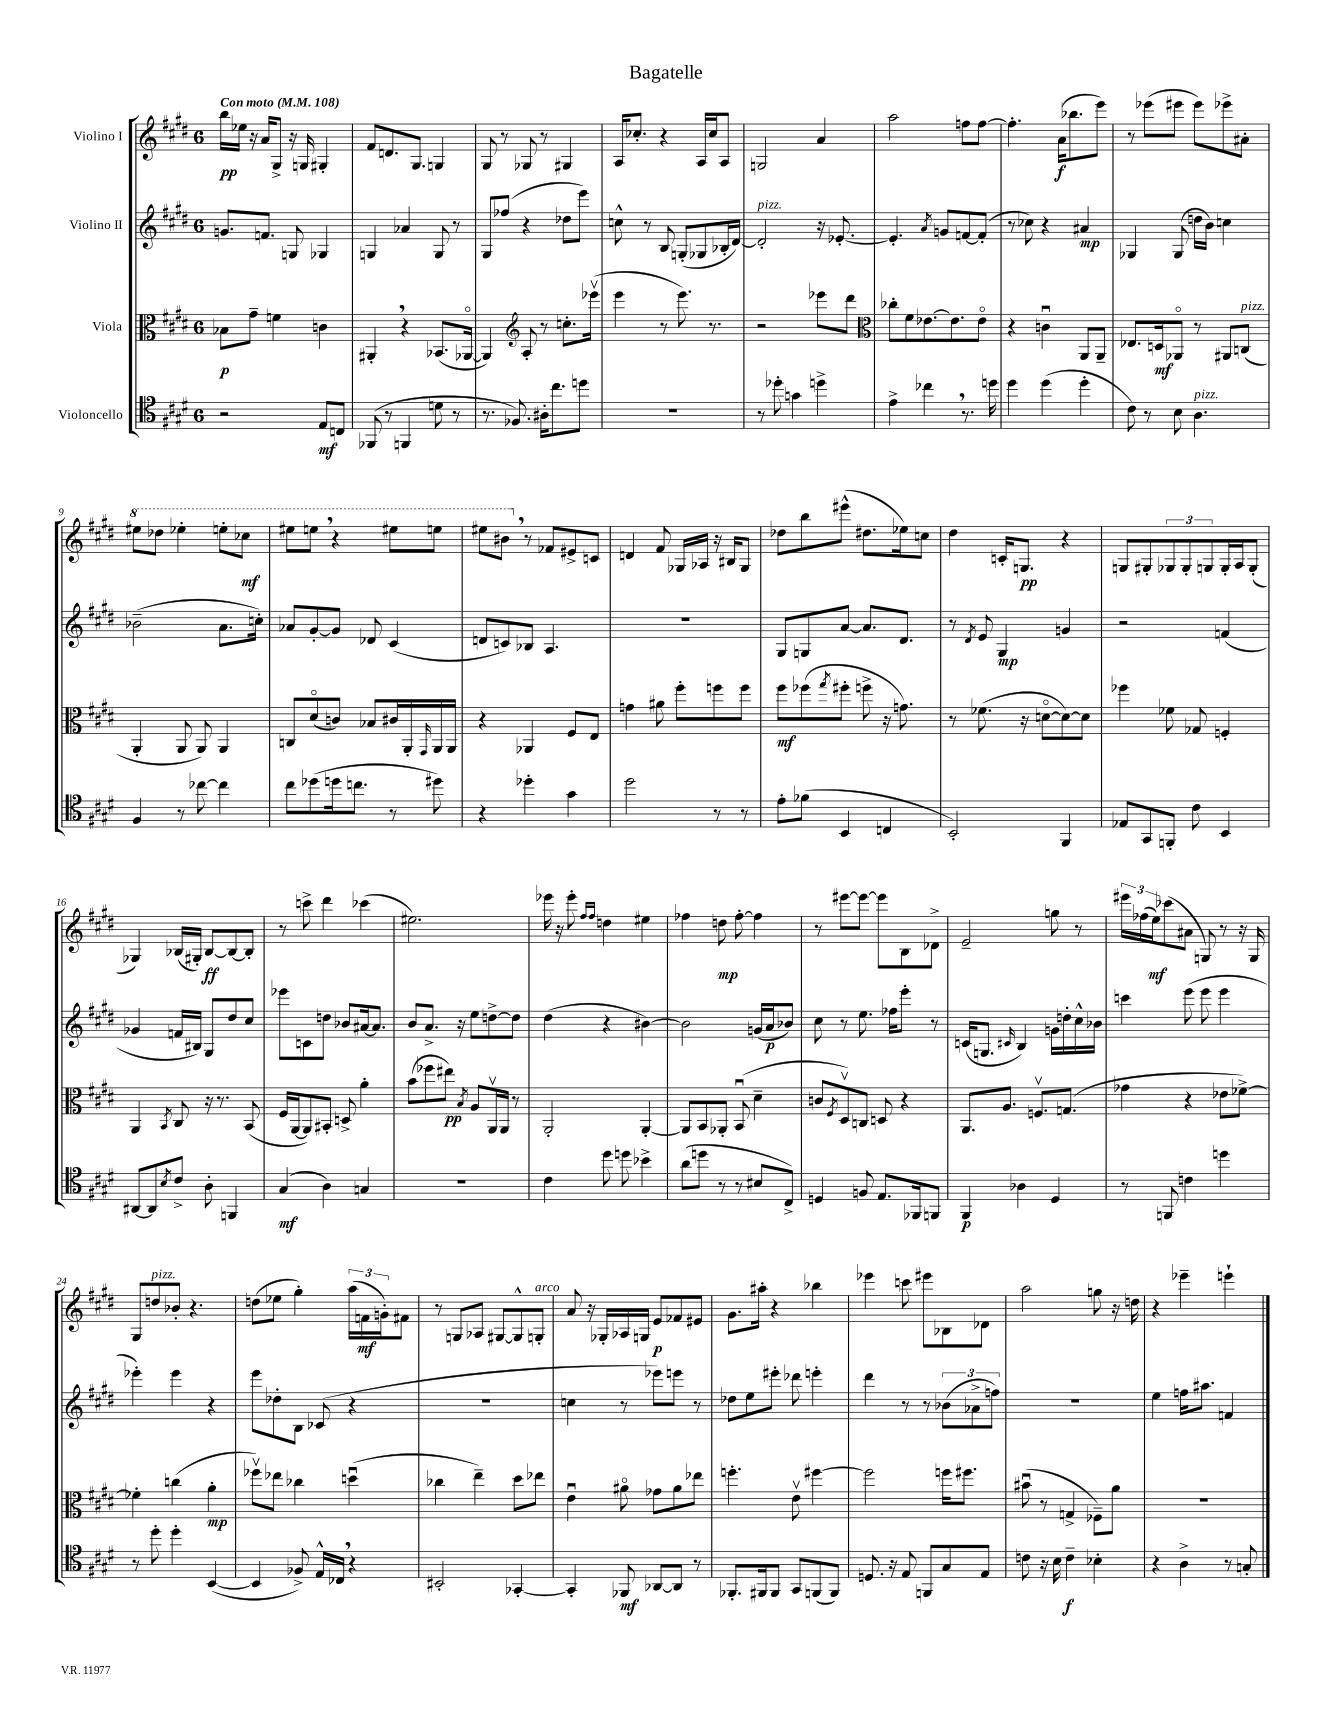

**kern	**kern	**kern	**kern
*staff4	*staff3	*staff2	*staff1
*clefC4	*clefC3	*clefG2	*clefG2
*k[f#c#g#d#]	*k[f#c#g#d#]	*k[f#c#g#d#]	*k[f#c#g#d#]
*M6/8	*M6/8	*M6/8	*M6/8
*MM108	*MM108	*MM108	*MM108
2r	8B-	8.g	16bb
.	.	.	16ee-
.	8g#~	.	16r
.	.	8.f	16a
.	4f	.	8G#^
.	.	8G	16r
.	.	.	16G
8E	4c	4G-	4G#'
8C	.	.	.
=	=	=	=
(8FF-	4AA#'	4G	8f#
8r	.	.	8.d
4FF	4r	4a-	.
.	.	.	8.G#
8d	(8.BB-	8G	4G
8r	.	8r	.
.	[16AA-o	.	.
=	=	=	=
8.r	4AA-])	8G#	8G#
.	.	(8ff-	8r
8.F-)	.	.	.
*	*clefG2	*	*
.	8A'	4r	8G-
16A#'	8r	.	8r
8.cc#	.	.	.
.	8.cc'	8dd-	4G#
8dd	.	8eee)	.
.	(16eee-v	.	.
=	=	=	=
2.r	4eee	8cc^^	16A
.	.	.	8.cc-'
.	.	8r	.
.	8r	8B	4r
.	8.eee)	(8G'	.
.	.	8G-	16A
.	8.r	.	16cc-
.	.	16B-'	8A
.	.	[16d#)	.
=	=	=	=
8r	2r	2d#']	2G
8dd-'	.	.	.
4g	.	.	.
4dd^	8eee-	16r	4a
.	.	[8.e-'	.
.	8ddd#	.	.
=	=	=	=
*	*clefC3	*	*
4e^	8cc-'	4.e-']	2aa
.	8f#	.	.
4cc-	[8.e-	.	.
.	.	8qa	.
.	.	8g	.
.	8.e-]	.	.
8.r	.	[8f	8ff
.	8e-o	(8f']	[8ff
16dd	.	.	.
=	=	=	=
4dd#	4r	8r	4.ff']
.	.	8cc-)	.
(4dd#	4cu	4r	.
.	.	.	(16a
.	.	.	8.bb-
4dd#'	8AA	4a#	.
.	8AA~	.	8eee)
=	=	=	=
8c#)	8.E-	4G-	8r
8r	.	.	(8eee-
.	16D	.	.
8B	8AA-o	(8G-	8eee#
4.A	8r	16dd	8eee#)
.	.	16b)	.
.	8AA#	4cc	8eee-^
.	(8C	.	8a#'
=	=	=	=
4F#	4AA'	(2b-~	8eee#
.	.	.	8ddd-
8r	8AA	.	4eee-'
[8cc-	8AA)	.	.
4cc-]	4AA	8.a	8eee'
.	.	.	8ccc-
.	.	16cc')	.
=	=	=	=
8cc#	8C	8a-	8eee#
(8dd-	(8d#o	[8g#'	8eee
16dd	8c)	8g#]	4r
8.cc	.	.	.
.	8B-	8d-	.
8r	16c#	(4c#	8eee#
.	16AA'	.	.
.	16qqGG#	.	.
8dd#)	16AA	.	8eee
.	16AA	.	.
=	=	=	=
4r	4r	8d	8eee#
.	.	8c)	8bb#
4dd-'	4AA-	8B-	8r
.	.	4.A	8f-
4g#	8F#	.	8e#^
.	8E	.	8c
=	=	=	=
2dd#	4g	2.r	4d
.	8a#	.	8f#
.	8ff#'	.	16G-
.	.	.	16A-
8r	8ff	.	16r
.	.	.	16B#
8r	8ff	.	8G-
=	=	=	=
8e'	8ff#	8G#	8dd-
(8f-	(8ff-	8G	8bb
.	8qgg#	.	.
4BB	8ff#'	[8a	(8eee#^^
.	8ff^	8.a]	8.dd#
4C	16r	.	.
.	8.g)	8.d#	16ee-)
.	.	.	8cc
=	=	=	=
2BB')	8r	8r	4dd#
.	.	8qd#	.
.	(8.f-	8e	.
.	.	4G#	16c'
.	16r	.	8.G
.	[8do	.	.
4FF#	8d_)	4g	4r
.	8d]	.	.
=	=	=	=
8E-	4ff-	2r	8G
8GG#	.	.	8G#'
8FF'	8f-	.	12G-
.	.	.	12G-'
8c#	8G-	.	.
.	.	.	12G
4BB	4F'	(4f	16G'
.	.	.	16A
.	.	.	(8G'
=	=	=	=
[8AA#	4AA	4g-	4G-)
8AA#]	.	.	.
8qB	8qBB	.	.
8c#^	8C#	16f	(16B-
.	.	16B#)	16G#')
8A'	16r	8G#	[8B-
.	8.r	.	.
4FF	.	8dd#	8B-_
.	(8BB	8cc#	8B-']
=	=	=	=
(4G#	16F#	8eee-	8r
.	[16AA	.	.
.	8AA])	8c	8ccc^
4A)	8BB#'	8dd	4ddd#
.	8D^	8b-	.
4G	4a'	[16a#	(4ccc-
.	.	8.a#]	.
=	=	=	=
2.r	(8b	8b	2.ee#)
.	8ff-	8.a^	.
.	8ee#)	.	.
.	.	16r	.
.	8qB	.	.
.	8A	8ee	.
.	16AAv	[8dd^	.
.	16AA	.	.
.	8r	8dd]	.
=	=	=	=
4c#	2AA'	(4dd#	16eee-
.	.	.	16r
.	.	.	8eee-'
.	.	.	16qqff#
.	.	.	16qqff#
8dd#	.	4r	4dd
8dd	.	.	.
4b-^	[4AA'	[4b#)	4ee#
=	=	=	=
(8a	8AA]	2b#]	4ff-
8dd	8BB	.	.
8r	8AA-'	.	8dd
8r	(8BBu	.	[8ff-'
8B#	4d#~	(16g	4ff-]
.	.	16a	.
8C#^)	.	8b-)	.
=	=	=	=
4D	8c	8cc#	8r
.	8qF#	.	.
.	8D#v)	8r	[8eee#
8F	8C	8.ee	8eee#_
8.E	8D	.	8eee#]
.	.	16ff-	.
.	4r	8eee'	8B
16FF-	.	.	.
8FF	.	8r	8d-^
=	=	=	=
4FF#	8.AA	(16c	2e~
.	.	8.G	.
.	8.A	.	.
.	.	16qqc#	.
4A-	.	4B)	.
.	8.Fv	.	.
4D#	.	16g	8gg
.	(8.G	16dd'	.
.	.	16cc#^^	8r
.	.	16b-	.
=	=	=	=
8r	4g-	4ccc	24eee#
.	.	.	(24ff-
.	.	.	24ee)
8FF	.	.	(8ccc-
4c	4r	(8eee	8a#
.	.	8eee	8G)
4dd	8e-	4eee	8r
.	[8f-^)	.	16r
.	.	.	16G
=	=	=	=
8r	4f-']	4eee-')	8G#
8dd#'	.	.	8dd
4dd#'	(4cc	4eee-	8b-'
.	.	.	4.r
([4BB	4a'	4r	.
=	=	=	=
4BB]	8ff-v)	8eee	(8dd
.	8ee-	8dd-'	8ee-
8F-^)	4cc-	8B	4gg#')
16E^^	.	(8c-	.
16C-	.	.	.
4r	(4ddu	4r	(24aa
.	.	.	24f
.	.	.	24g')
.	.	.	8f#
=	=	=	=
2BB#'	4cc-	2.r	8r
.	.	.	8G
.	4ee~)	.	8A-
.	.	.	[8G#
[4GG-'	8dd#	.	8G#^^]
.	8ee-	.	8G'
=	=	=	=
4GG-']	4eu	4cc	8a
.	.	.	16r
.	.	.	16G-'
8FF-	8a#o	8r	16A-
.	.	.	16G
[8AA-	8g-	8eee-)	8e
8AA-]	8a#	8eee	8f-
8r	8ee-	8r	8e#
=	=	=	=
8.FF-'	4.ff'	8dd-	8.g#
.	.	8ee	.
16FF#	.	.	16aa#'
8FF#	.	8eee#'	4r
8GG#	8ev	8ddd-	.
(8FF	[4ff#	4eee'	4bb-
8FF)	.	.	.
=	=	=	=
8.D	2ff#]	4ddd#	4eee-
16r	.	.	.
8E	.	8r	8ccc
8FF	.	8r	8eee#
8G#	16ff	(12b-	8B-
.	8.ff#	.	.
.	.	12a-^	.
8E	.	.	8d-
.	.	12ff)	.
=	=	=	=
8c	(8b#u	2.r	2aa
16r	8r	.	.
16B	.	.	.
4c~	4G^	.	.
4B-'	8F-~)	.	8gg
.	8a	.	16r
.	.	.	16dd
=	=	=	=
4r	2.r	4ee	4r
4A^	.	16ff	4eee-~
.	.	8.aa#	.
8r	.	4f	4eee`
8G'	.	.	.
==	==	==	==
*-	*-	*-	*-
